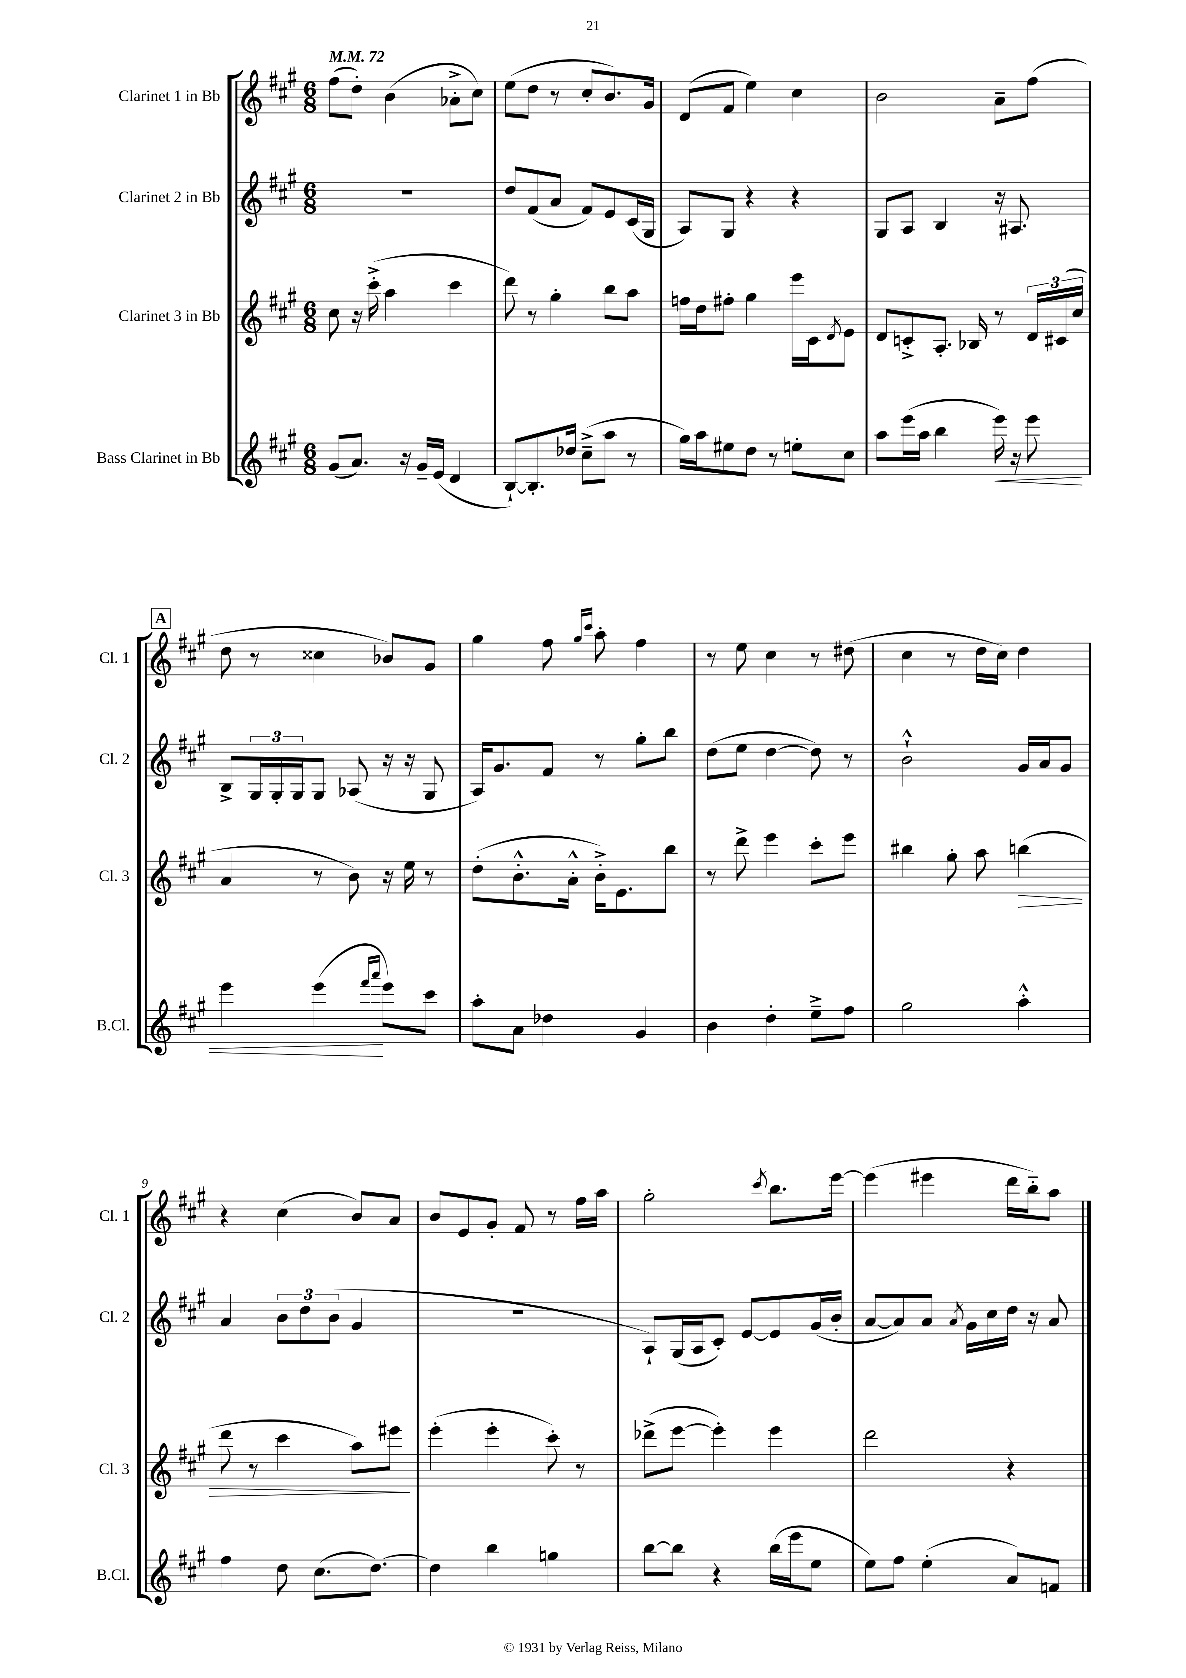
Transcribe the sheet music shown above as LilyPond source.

<<
\new StaffGroup <<
\new Staff = "s0" \with { instrumentName = "Clarinet 1 in Bb" shortInstrumentName = "Cl. 1" } {
    \clef treble \key a \major \numericTimeSignature \time 6/8 \tempo 4 = 72
    fis''8( d''8-.) b'4( aes'8-.-> cis''8) |
    e''8( d''8 r8 cis''8-. b'8.) gis'16 |
    d'8( fis'8 e''4) cis''4 |
    b'2 a'8-- fis''8( |
    \mark \markup { \box "A" } d''8 r8 cisis''4 bes'8) gis'8 |
    gis''4 fis''8 \grace { gis''16 cis'''16 } a''8-. fis''4 |
    r8 e''8 cis''4 r8 dis''8( |
    cis''4 r8 d''16 cis''16) d''4 |
    r4 cis''4( b'8) a'8 |
    b'8 e'8 gis'8-. fis'8 r8 fis''16 a''16 |
    gis''2-. \acciaccatura { cis'''8 } b''8. e'''16~ |
    e'''4( eis'''4 d'''16 b''16-_) a''8 \bar "|." |
}
\new Staff = "s1" \with { instrumentName = "Clarinet 2 in Bb" shortInstrumentName = "Cl. 2" } {
    \clef treble \key a \major \numericTimeSignature \time 6/8
    R2. |
    d''8 fis'8( a'8 fis'8) e'8 cis'16( gis16 |
    a8) gis8 r4 r4 |
    gis8 a8 b4 r16 ais8. |
    \mark \markup { \box "A" } b8-> \tuplet 3/2 { gis16 gis16-. gis16 } gis8 aes8( r16 r16 gis8 |
    a16) gis'8. fis'8 r8 gis''8-. b''8 |
    d''8( e''8 d''4~ d''8) r8 |
    b'2-!-^ gis'16 a'16 gis'8 |
    a'4 \tuplet 3/2 { b'8 d''8 b'8( } gis'4 |
    R2. |
    a8-!) gis16( a16 cis'8-.) e'8~ e'8 gis'16( b'16-. |
    a'8~ a'8) a'8 \acciaccatura { a'8 } gis'16 cis''16 d''16 r16 a'8 \bar "|." |
}
\new Staff = "s2" \with { instrumentName = "Clarinet 3 in Bb" shortInstrumentName = "Cl. 3" } {
    \clef treble \key a \major \numericTimeSignature \time 6/8
    cis''8 r16 cis'''16-.->( a''4 cis'''4 |
    d'''8) r8 gis''4-. b''8 a''8 |
    f''16 d''16 fis''8-. gis''4 e'''16 cis'16 \acciaccatura { d'8 } e'8 |
    d'8 c'8-.-> a8.-. bes16 r8 \tuplet 3/2 { d'16 cis'16( cis''16 } |
    \mark \markup { \box "A" } a'4 r8 b'8) r16 e''16 r8 |
    d''8-.( b'8.-.-^ a'16-.-^ b'16-.->) e'8. b''8 |
    r8 d'''8-> e'''4 cis'''8-. e'''8 |
    bis''4 gis''8-. a''8 b''4\>( |
    d'''8 r8 cis'''4 a''8) eis'''8\! |
    e'''4-.( e'''4-. cis'''8-.) r8 |
    des'''8->( e'''8~ e'''4-.) e'''4 |
    d'''2 r4 \bar "|." |
}
\new Staff = "s3" \with { instrumentName = "Bass Clarinet in Bb" shortInstrumentName = "B.Cl." } {
    \clef treble \key a \major \numericTimeSignature \time 6/8
    gis'8( a'8.) r16 gis'16-- e'16( d'4 |
    b8~-!) b8.-. des''16 cis''8--->( a''8 r8 |
    gis''16) a''16 eis''8 d''8 r8 e''8-. cis''8 |
    a''8 e'''16( a''16 b''4 e'''16\<) r16 e'''8 |
    \mark \markup { \box "A" } e'''4 e'''4\!( \grace { fis'''16 a'''16 } e'''8) cis'''8 |
    a''8-. a'8 des''4 gis'4 |
    b'4 d''4-. e''8---> fis''8 |
    gis''2 a''4-.-^ |
    fis''4 d''8 cis''8.( d''8.~) |
    d''4 b''4 g''4 |
    b''8~ b''8 r4 b''16( e'''16 e''8 |
    e''8) fis''8 e''4-.( a'8) f'8 \bar "|." |
}
>>
>>
